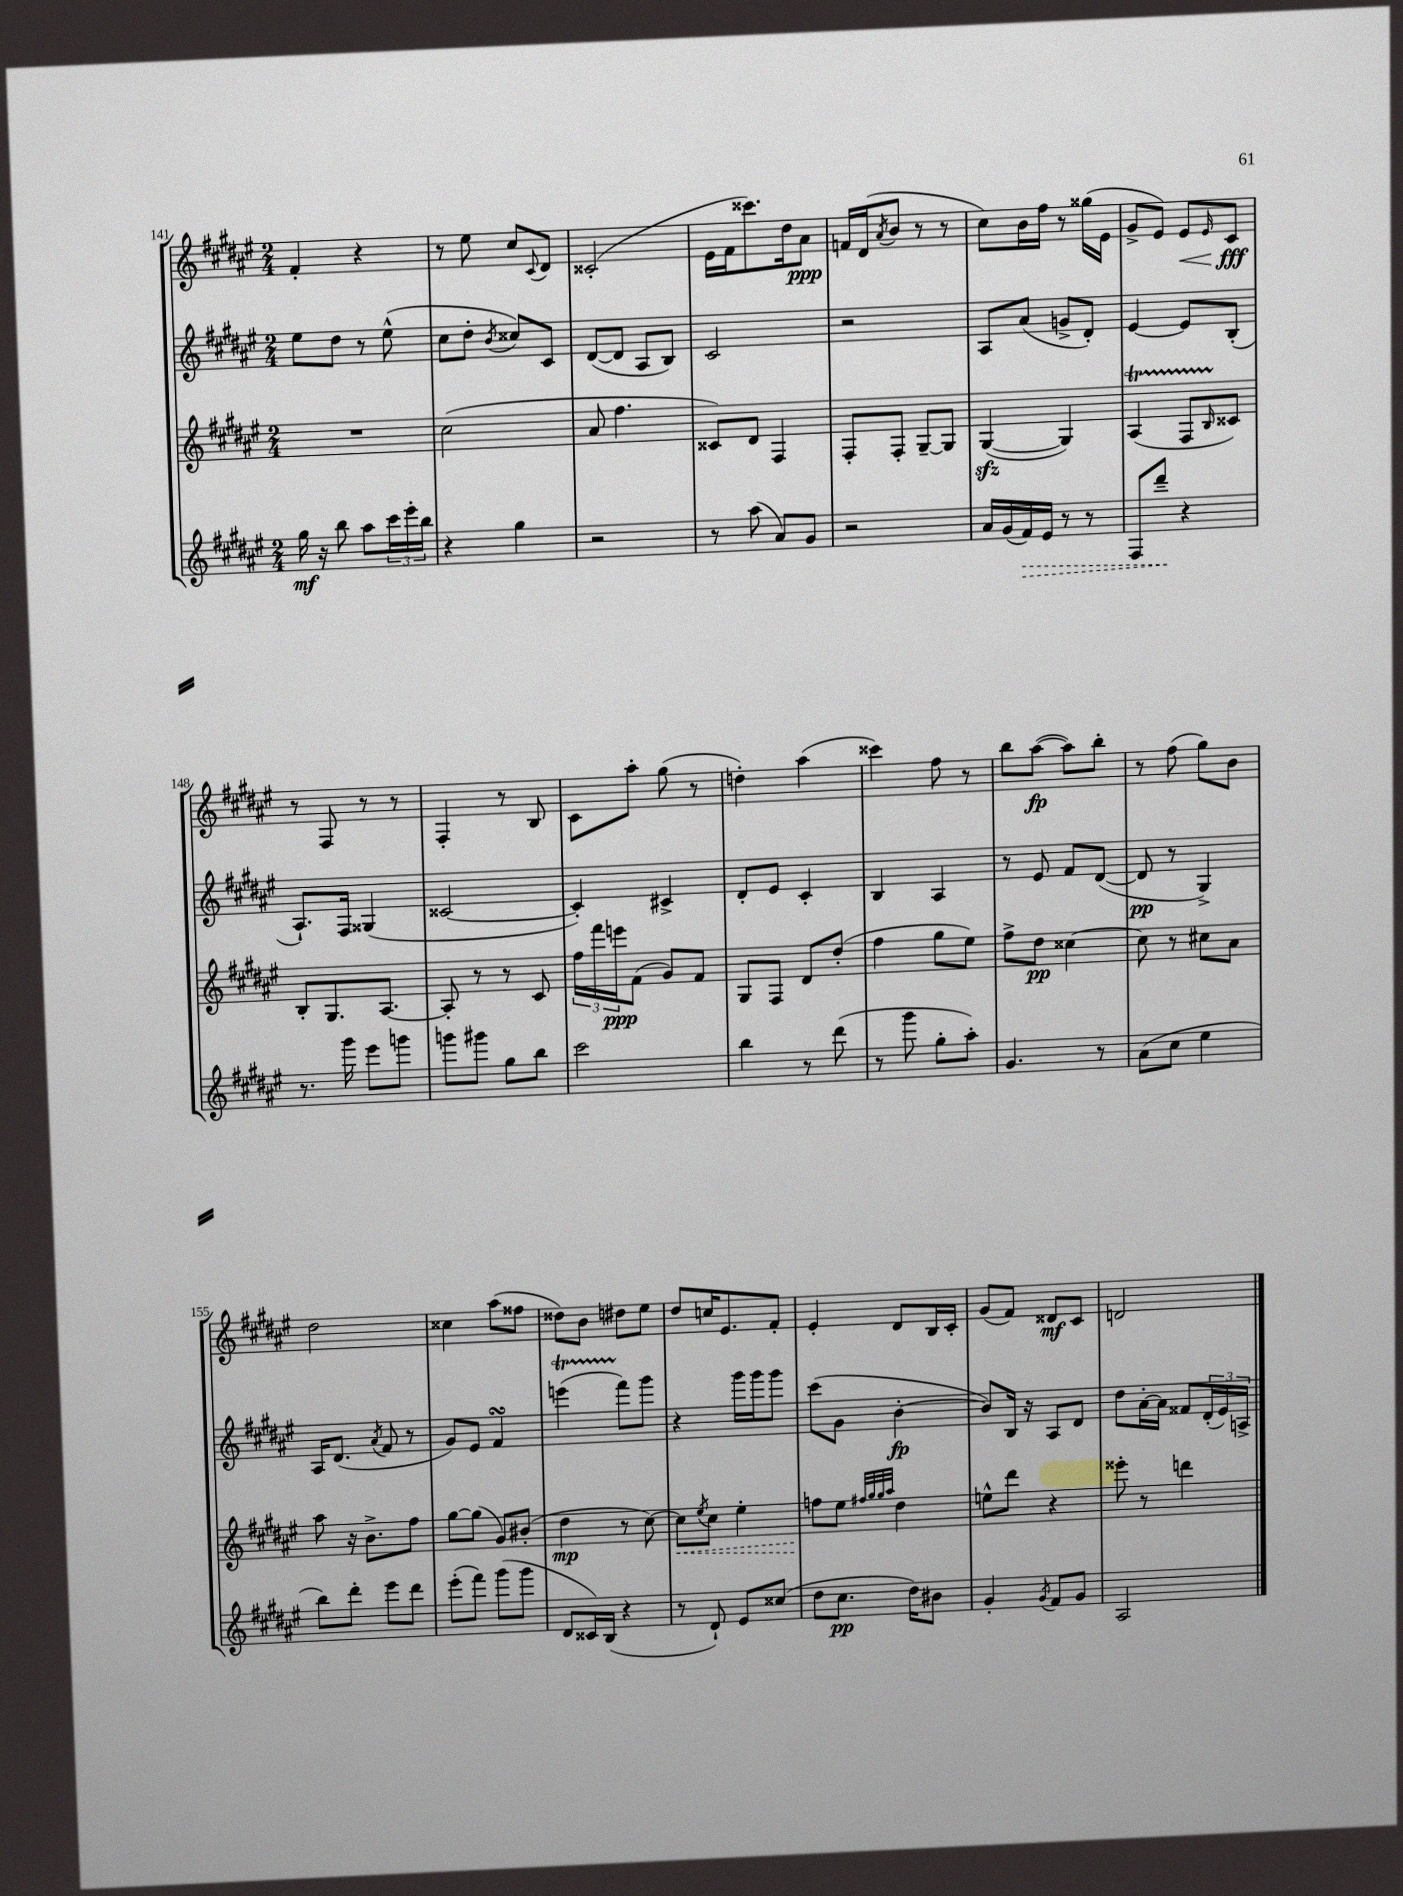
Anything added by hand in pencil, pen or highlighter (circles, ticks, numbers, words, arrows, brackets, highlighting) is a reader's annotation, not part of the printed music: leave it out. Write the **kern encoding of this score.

**kern	**kern	**kern	**kern
*staff4	*staff3	*staff2	*staff1
*clefG2	*clefG2	*clefG2	*clefG2
*k[f#c#g#d#a#e#]	*k[f#c#g#d#a#e#]	*k[f#c#g#d#a#e#]	*k[f#c#g#d#a#e#]
*M2/4	*M2/4	*M2/4	*M2/4
16gg#	2r	8ee#	4f#'
16r	.	.	.
8bb	.	8dd#	.
8aa#	.	8r	4r
24ccc#	.	(8ee#^^	.
24eee#'	.	.	.
24bb	.	.	.
=	=	=	=
4r	(2cc#	8cc#	8r
.	.	8dd#'	8ee#
.	.	8qb	.
4gg#	.	8cc##)	8cc#
.	.	.	8qqc#
.	.	8c#	8d#
=	=	=	=
2r	8a#	([8d#	(2c##'
.	4.ff#	8d#]	.
.	.	8A#	.
.	.	8B)	.
=	=	=	=
8r	8c##)	2c#	16e#
.	.	.	16f#
(8aa#	8d#	.	8.ccc##)
8a#)	4F#	.	.
.	.	.	16dd#
8g#	.	.	8a#
=	=	=	=
2r	8F#'	2r	16f
.	.	.	(16d#
.	.	.	8qa#
.	8F#'	.	8b
.	[8G#~	.	8r
.	8G#]	.	8r
=	=	=	=
16a#	([4G#	8A#	8cc#)
(16g#	.	.	.
16f#)	.	(8a#	16b
16e#	.	.	16ff#
8r	4G#])	8g^	8r
8r	.	8d#')	(16gg##
.	.	.	16e#
=	=	=	=
8F#	(4A#	[4e#	8g#^
8ddd#~	.	.	8e#)
4r	8F#	8e#]	8e#
.	16qqB	.	16qqe#
.	8c##)	(8B'	8c#
=	=	=	=
8.r	8B'	8.A#`)	8r
.	8.G#	.	8F#
16ggg#	.	16F#	.
8eee#	.	(4G##	8r
.	[8.A#	.	.
8ggg	.	.	8r
=	=	=	=
8ggg	8A#']	[2c##	4F#'
8ggg#	8r	.	.
8gg#	8r	.	8r
8bb	8c#	.	8B
=	=	=	=
2ccc#	24ff#	4c##'])	8c#
.	24fff#	.	.
.	24eee	.	.
.	(8f#	.	8aa#'
.	8g#)	4c#^	(8gg#
.	8f#	.	8r
=	=	=	=
4bb	8G#	8d#'	4dd')
.	8F#	8e#	.
8r	8d#	4c#'	(4aa#
(8ddd#	(8dd#'	.	.
=	=	=	=
8r	4ff#	4B	4ccc##)
8ggg#	.	.	.
8gg#'	8gg#	4A#	8ff#
8aa#')	8ee#)	.	8r
=	=	=	=
4.g#	8ff#^	8r	8bb
.	8dd#	8e#	([8aa#
.	[4cc##	8f#	8aa#])
8r	.	([8d#	8bb'
=	=	=	=
(8a#	8cc##]	8d#]	8r
8cc#	8r	8r	(8ff#
4ee#	8cc#	4G#^)	8gg#)
.	8a#	.	8b
=	=	=	=
8bb)	8aa#	16A#	2dd#
.	.	(8.d#	.
8ddd#'	16r	.	.
.	8.b^	.	.
.	.	8qa#	.
8eee#	.	8f#	.
8ddd#	8ff#	8r	.
=	=	=	=
(8eee#'	[8gg#	8g#)	4cc##
8fff#)	(8gg#]	8e#	.
(8ggg#	8g#)	4f#	(8aa#
8ggg#	(8b#'	.	8ff##
=	=	=	=
8d#	4dd#	(4eee	8dd##)
16c##)	.	.	8b
(16B	.	.	.
4r	8r	8fff#)	8dd#
.	[8cc#)	8ggg#	8ee#
=	=	=	=
8r	8cc#]	4r	8dd#
.	8qee#	.	.
8d#`)	8cc#	.	16cc
.	.	.	8.e#
8e#	4ee#'	16ggg#	.
.	.	16ggg#	.
(8cc##	.	8ggg#	8f#'
=	=	=	=
8dd#	8ff	(8ccc#	4e#'
8.cc#	8ee#	8g#	.
.	32qqff#	.	.
.	32qqgg#	.	.
.	32qqgg#	.	.
.	32qqaa#	.	.
.	4dd#	[4b'	8d#
16dd#)	.	.	.
8b#	.	.	16B
.	.	.	16c#'
=	=	=	=
4g#'	8ee^^	8b])	(8g#
.	8ddd#	16B	8f#)
.	.	16r	.
8qg#	.	.	.
8f#	4r	8A#	8d##
8g#	.	8d#	8c#
=	=	=	=
2A#	8eee##'	8dd#	2d
.	8r	[16a#'	.
.	.	16a#]	.
.	4ddd	8f##	.
.	.	(24d#'	.
.	.	24e#)	.
.	.	24A^	.
==	==	==	==
*-	*-	*-	*-
